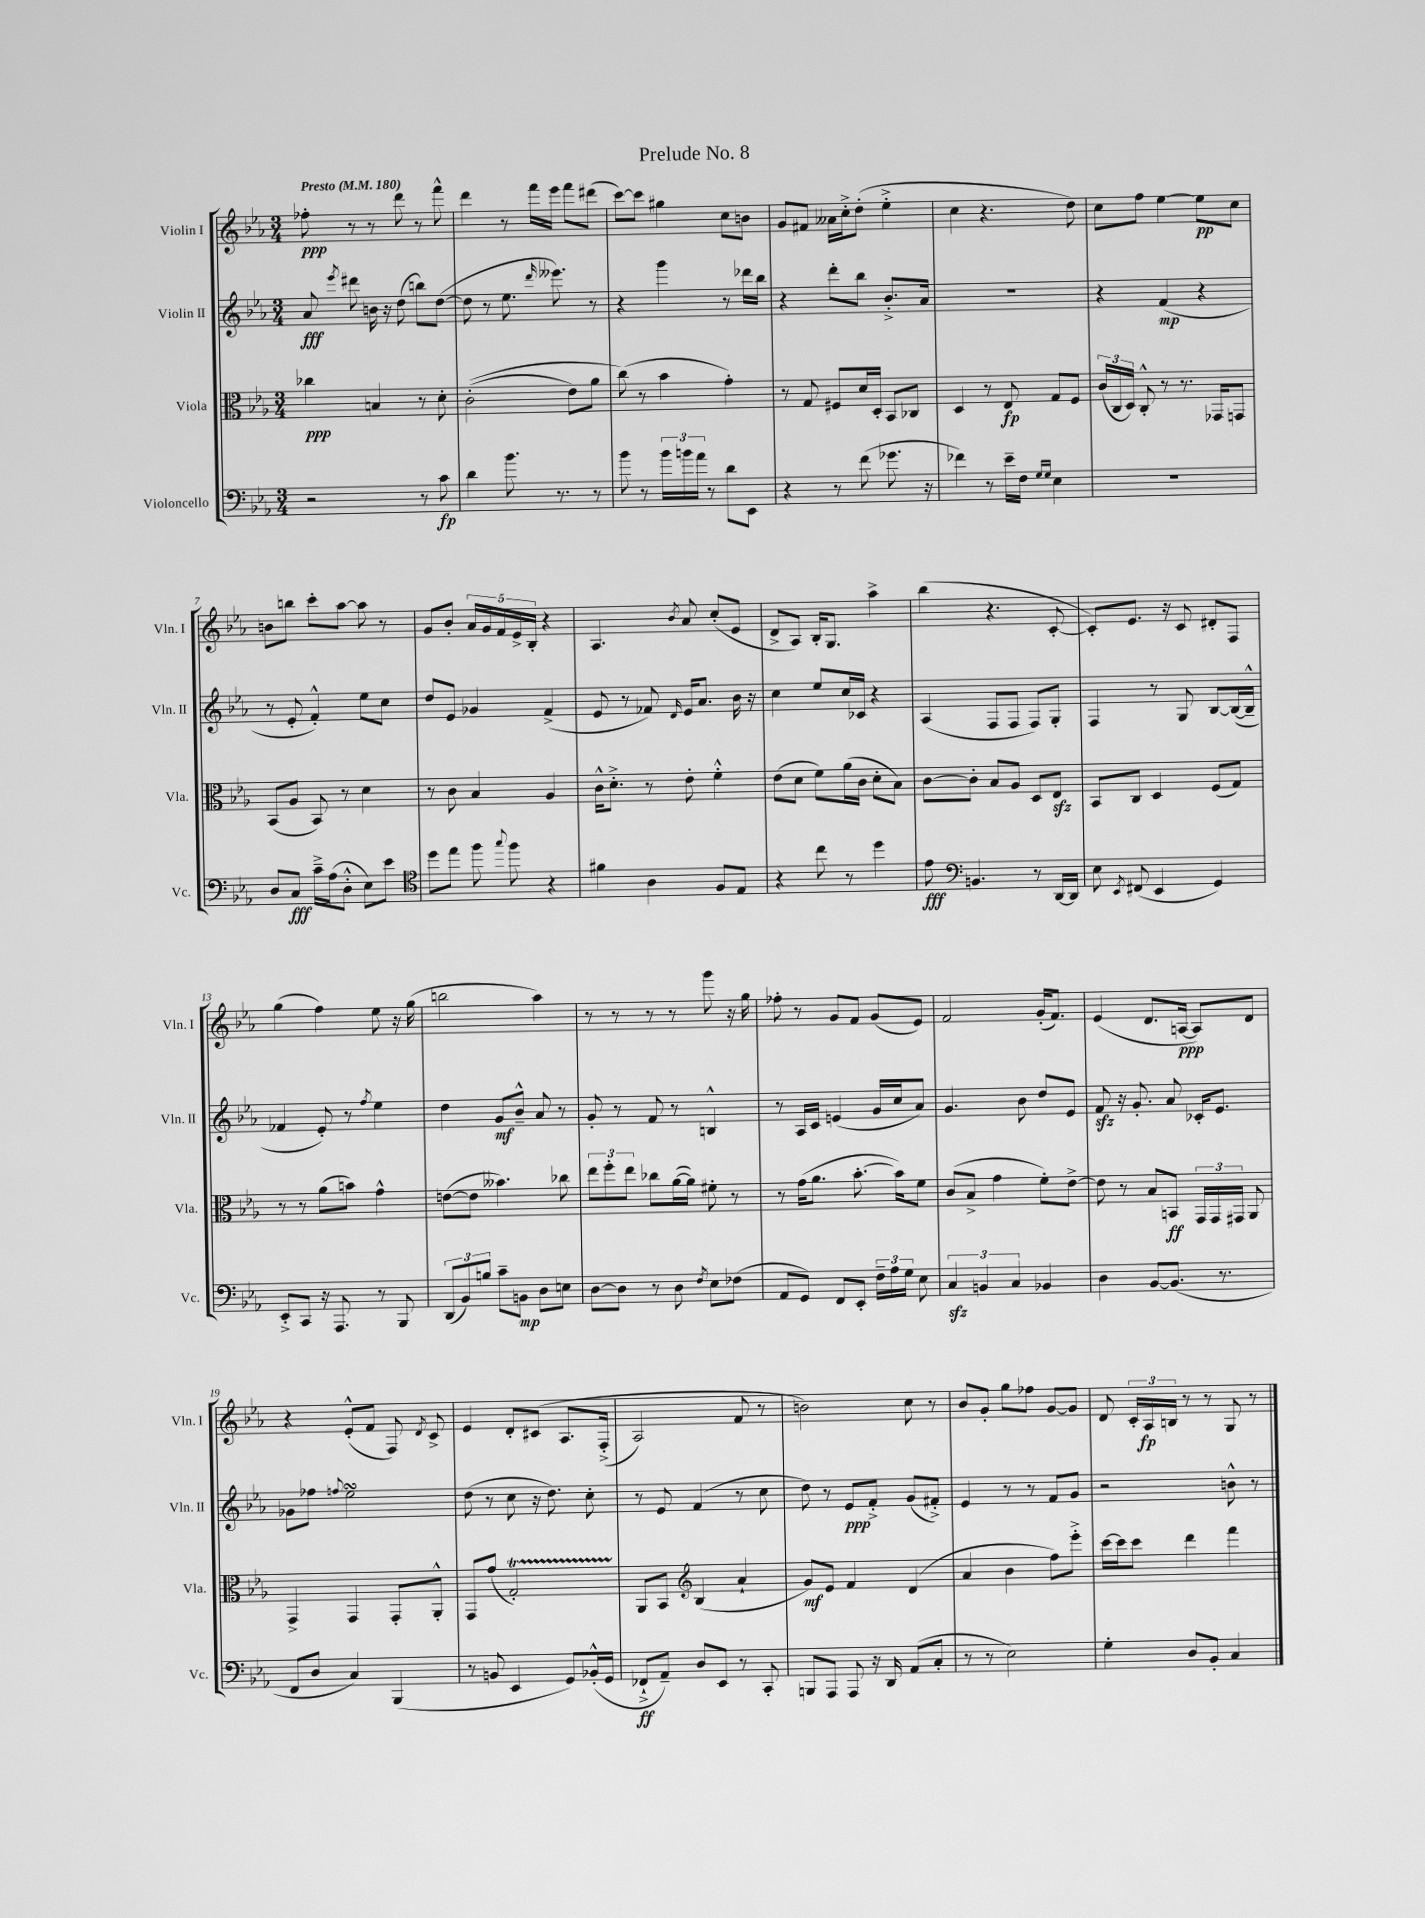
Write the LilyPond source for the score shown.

\header { title = "Prelude No. 8" }
<<
\new StaffGroup <<
\new Staff = "s0" \with { instrumentName = "Violin I" shortInstrumentName = "Vln. I" } {
    \clef treble \key ees \major \numericTimeSignature \time 3/4 \tempo "Presto" 4 = 180
    \autoBeamOff fes''8-.\ppp r8 r8 d'''8 r8 f'''8-^ |
    d'''4 r8 f'''16[ ees'''16] f'''8[ dis'''8]( |
    c'''8[~) c'''8] gis''4 c''8[ b'8] |
    g'8[ fis'8] aeses'16[ c''16-.-> d''8]-.( ees''4-.-> |
    c''4 r4. d''8) |
    c''8[ f''8] ees''4~ ees''8[\pp c''8] |
    b'8[ b''8] c'''8[-. aes''8]~ aes''8 r8 |
    g'8[ bes'8]-. \tuplet 5/4 { aes'16[ g'16 f'16 ees'16-> bes16]-. } r4 |
    aes4. \acciaccatura { bes'8 } aes'8 c''8[-.( ees'8] |
    d'8[-> aes8]) bes16[-. g8.] aes''4-> |
    bes''4( r4. c'8~-. |
    c'8[-.) ees'8.] r16 c'8 dis'8[-. f8] |
    g''4( f''4) ees''8 r16 g''16( |
    b''2 aes''4) |
    r8 r8 r8 r8 g'''8 r16 g''16 |
    fes''8-. r8 g'8[ f'8] g'8[( ees'8]) |
    f'2 g'16[-.( f'8.]) |
    ees'4( d'8.[ a16]~\ppp a8[) d'8] |
    r4 ees'8[-.-^( f'8] f8) \acciaccatura { d'8 } c'8-> |
    ees'4 d'8[-. cis'8]\( aes8.[ f16]-.->( |
    aes2) f'8 r8 |
    b'2\) c''8 r8 |
    bes'8[ g'8]-. g''8[ fes''8] g'8[~ g'8] |
    d'8 \tuplet 3/2 { c'16[-. aes16\fp b16] } r8 r8 g8 r8 \bar "|." |
}
\new Staff = "s1" \with { instrumentName = "Violin II" shortInstrumentName = "Vln. II" } {
    \clef treble \key ees \major \numericTimeSignature \time 3/4
    \autoBeamOff aes'8\fff \acciaccatura { ees'''8 } dis'''8 b'16 r16 d''8( b''8[) d''8]~( |
    d''8 r8 ees''8. \grace { d'''16 } eeses'''8.) r8 |
    r4 g'''4 r8 des'''16[ bes''16] |
    r4 d'''8[-. bes''8] bes'8.[-.-> aes'16] |
    R2. |
    r4 f'4\mp( r4 |
    r8 ees'8-. f'4-.-^) ees''8[ c''8] |
    d''8[ ees'8] ges'4 f'4->( |
    ees'8 r8 fes'8) \grace { d'16 } ees'16[ aes'8.] bes'16 r16 |
    c''4 ees''8[ c''16 ces'16] r4 |
    aes4( f8[ f8] f8[) g8]-. |
    f4 r8 g8 bes8[~ bes16~( bes16]---^ |
    fes'4 ees'8-.) r8 \acciaccatura { f''8 } ees''4 |
    d''4 g'8[\mf bes'8]---^ aes'8 r8 |
    g'8-. r8 f'8 r8 b4-^ |
    r8 aes16[ c'16] e'4( g'16[ c''16 aes'8]) |
    g'4. bes'8 d''8[ ees'8] |
    f'8\sfz r16 g'8.-. aes'8 ces'16[-. ees'8.] |
    ges'8[ fes''8] \appoggiatura { f''8 } ees''2\turn |
    d''8( r8 c''8 r16 d''8.) c''8-. |
    r8 ees'8 f'4( r8 c''8 |
    d''8) r8 ees'8[\ppp f'8]-.-> g'8[( fis'8]-.->) |
    ees'4 r8 r8 f'8[ g'8] |
    r2 b'8-^ r8 \bar "|." |
}
\new Staff = "s2" \with { instrumentName = "Viola" shortInstrumentName = "Vla." } {
    \clef alto \key ees \major \numericTimeSignature \time 3/4
    \autoBeamOff ces''4\ppp b4 r8 d'8-. |
    c'2-.(\( ees'8[) aes'8] |
    c''8(\) r8 bes'4 g'4-.) |
    r8 g8 fis8[ d'16 d16]-. bes,8[ ces8] |
    d4 r8 ees8\fp g8[ f8] |
    \tuplet 3/2 { c'16[( c16 d16]) } c8-.-^ r8 r8. ges,16[ g,8] |
    bes,8[( aes8] bes,8) r8 d'4 |
    r8 c'8 bes4 aes4 |
    c'16[-^ d'8.]-.-> r8 ees'8-. f'4-.-^ |
    ees'8[( d'8] f'8[) aes'16( c'16] d'8[-. bes8]) |
    c'8[~ c'8]-. bes8[ aes8] d8[ ees8]\sfz |
    bes,8[ c8] d4 f8[( g8]) |
    r8 r8 aes'8[( b'8]) g'4-^ |
    e'8[~( e'8] beses'4.) ces''8 |
    \tuplet 3/2 { ees''8[ f''8-. ees''8] } ces''8[ aes'16~( aes'16]) fis'8-. r8 |
    r8 g'16[( aes'8.] bes'8.~-. bes'16[) f'8] |
    c'8[( bes8]-> g'4 f'8[-.) ees'8]~-> |
    ees'8 r8 bes8[ b,8]\ff \tuplet 3/2 { g,16[ g,16 gis,16] } aes,8 |
    g,4-> g,4 g,8[-. aes,8]-.-^ |
    g,8[ g'8]( g2-.\startTrillSpan) |
    aes,8[\stopTrillSpan bes,8] \clef treble bes4( aes'4-! |
    g'8[\mf) ees'8] f'4 d'4( |
    aes'4 bes'4 f''8[) ees'''8]-.-> |
    c'''16[~ c'''16 c'''8] d'''4 f'''4 \bar "|." |
}
\new Staff = "s3" \with { instrumentName = "Violoncello" shortInstrumentName = "Vc." } {
    \clef bass \key ees \major \numericTimeSignature \time 3/4
    \autoBeamOff r2 r8 c'8\fp |
    d'4 bes'8. r8. r8 |
    bes'8 r8 \tuplet 3/2 { bes'16[ b'16 aes'16] } r8 d'8[ ees,8] |
    r4 r8 f'8( ges'8. r16 |
    fes'4) r8 ees'16[-- f16] \grace { g16[ g16] } ees4 |
    R2. |
    d8[ c8]\fff c'16[---> aes16( d8]-.-^ ees8[) ees'8] |
    \clef tenor d''8[ ees''8] f''8 \appoggiatura { g''8 } f''8 r4 |
    fis'4 aes4 f8[ ees8] |
    r4 c''8 r8 d''4 |
    ees'8\fff \clef bass b,4. r8 d,16[~ d,16] |
    ees8 \acciaccatura { ees,8 } fis,8( ees,4 g,4) |
    ees,8[-.-> c,8] r16 aes,,8. r8 bes,,8 |
    \tuplet 3/2 { d,8[( bes,8) b8] } c'8[-- b,8]\mp d8[ e8] |
    d8[~ d8] r8 d8 \acciaccatura { f8 } ees8[ fes8]( |
    aes,8[ g,8]) f,8[ ees,8]-. \tuplet 3/2 { f16[-- aes16 g16] } ees8 |
    \tuplet 3/2 { c4\sfz b,4 c4 } bes,4 |
    d4 bes,8[~ bes,8.]( r8. |
    f,8[ d8] c4) bes,,4( |
    r8 b,8 ees,4 g,8[) bes,16-.-^( g,16] |
    fes,8[-!->\ff aes,8]--) d8[ ees,8] r8 c,8-. |
    b,,8[ aes,,8] aes,,8 r16 d,16 aes,8[( c8]-. |
    r8 r8 ees2) |
    g4-. d8[ bes,8]-. c4 \bar "|." |
}
>>
>>
